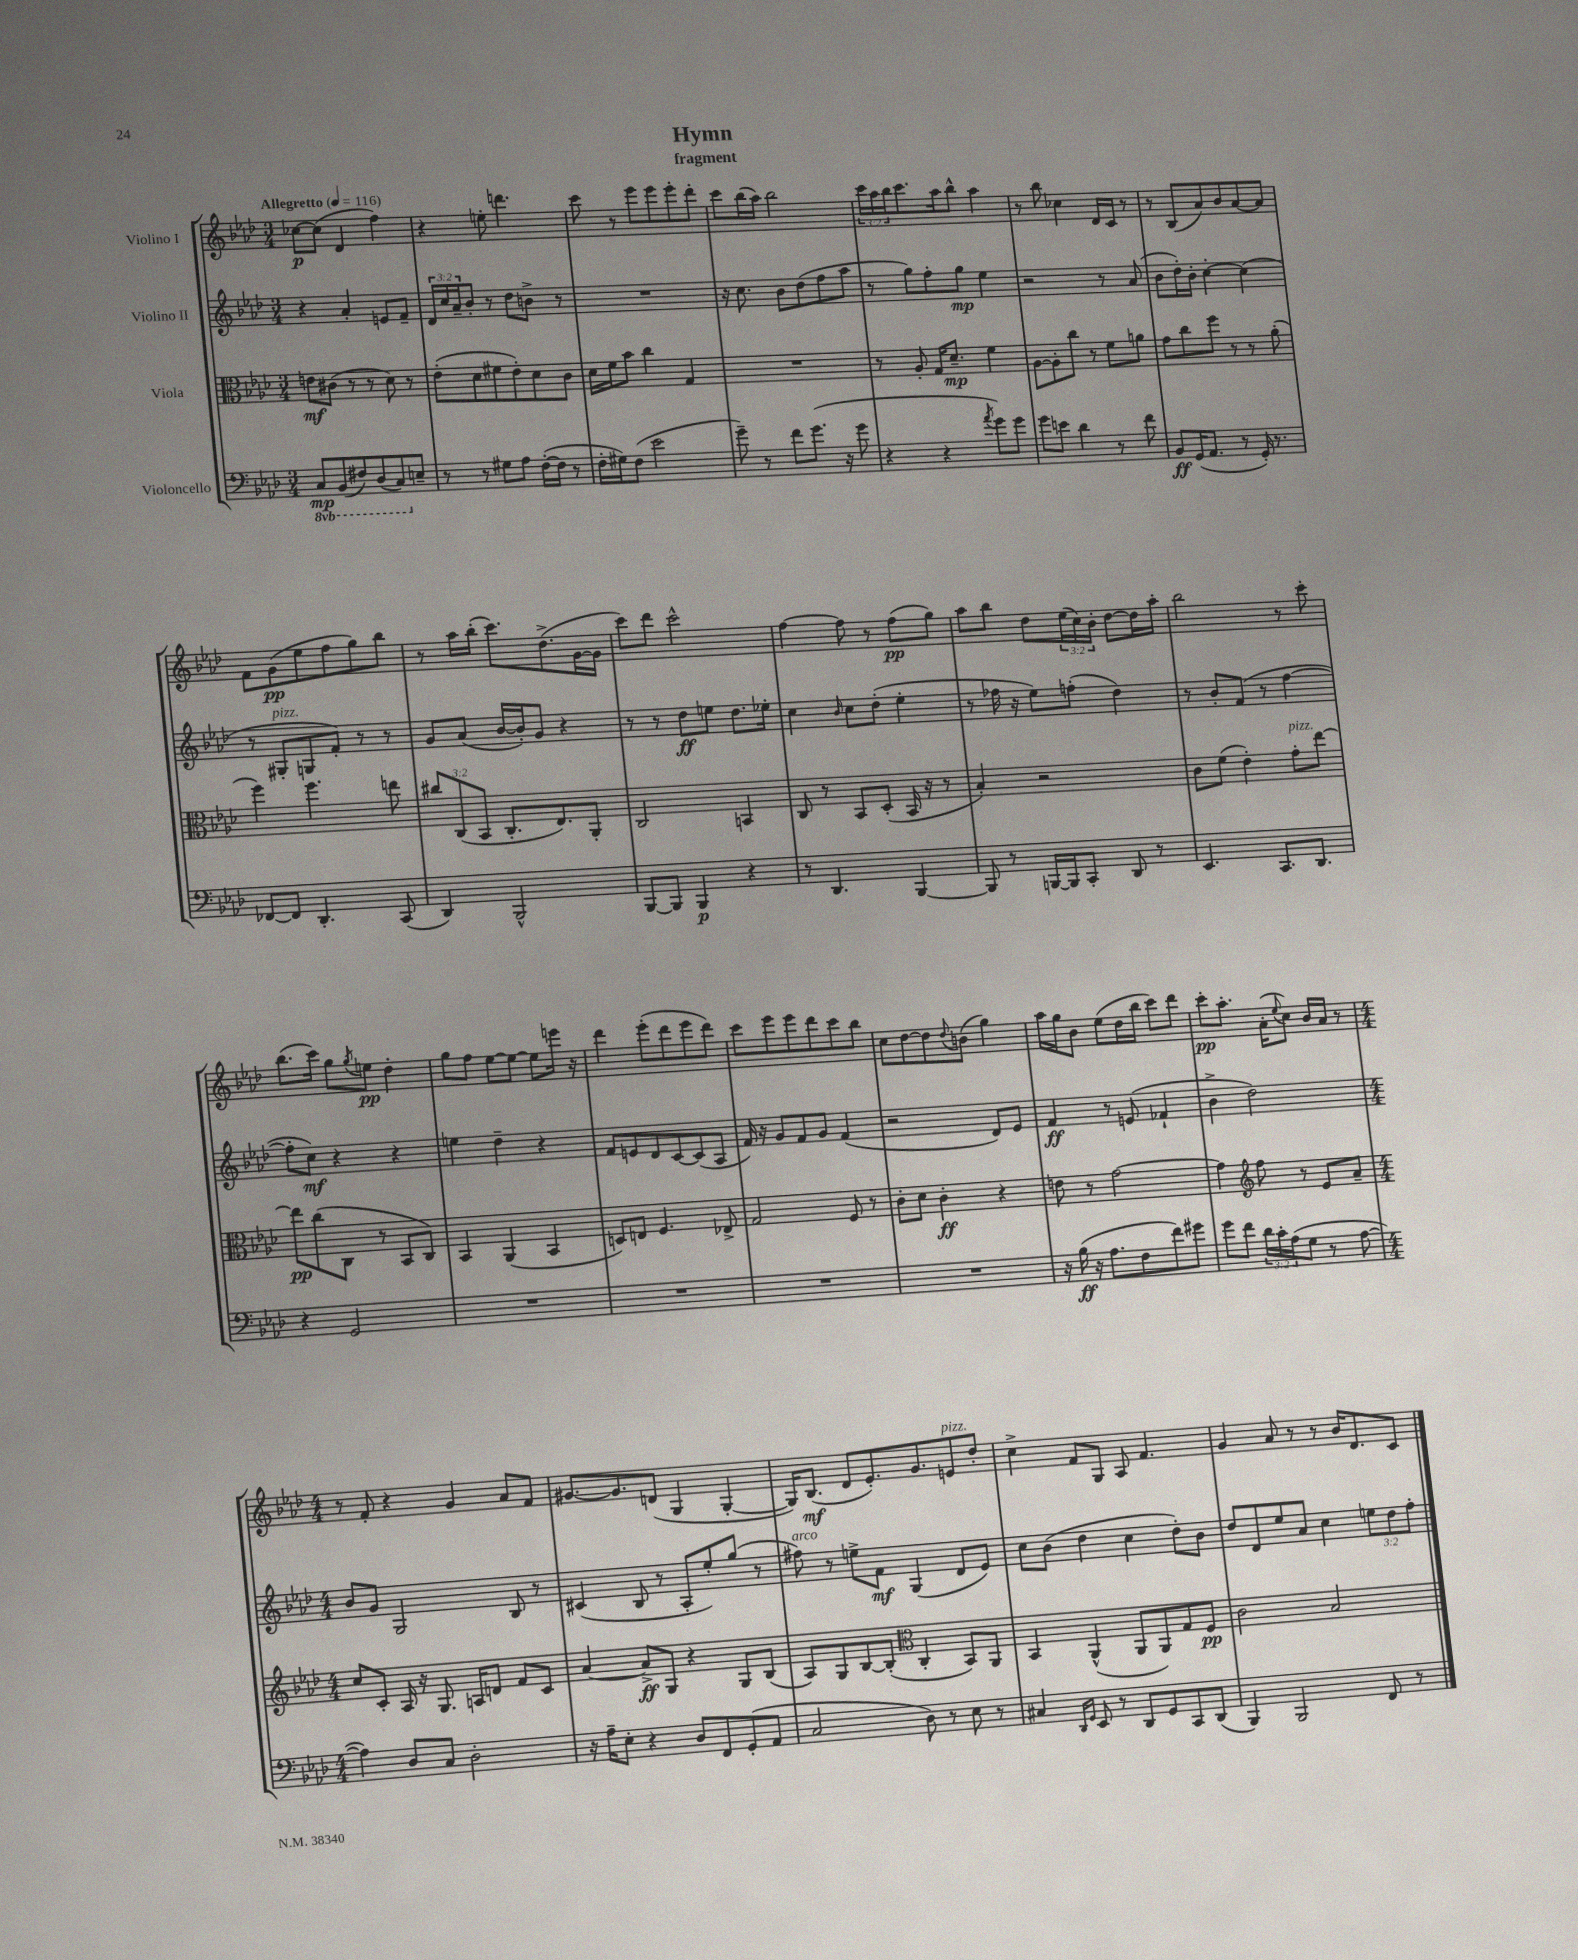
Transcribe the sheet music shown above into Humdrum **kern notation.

**kern	**dynam	**kern	**dynam	**kern	**dynam	**kern	**dynam
*part4	*part4	*part3	*part3	*part2	*part2	*part1	*part1
*staff4	*staff4	*staff3	*staff3	*staff2	*staff2	*staff1	*staff1
*I"Violoncello	*	*I"Viola	*	*I"Violino II	*	*I"Violino I	*
*clefF4	*	*clefC3	*	*clefG2	*	*clefG2	*
*k[b-e-a-d-]	*	*k[b-e-a-d-]	*	*k[b-e-a-d-]	*	*k[b-e-a-d-]	*
*M3/4	*	*M3/4	*	*M3/4	*	*M3/4	*
*MM116	*	*MM116	*	*MM116	*	*MM116	*
*8ba	*	*	*	*	*	*	*
=1	=1	=1	=1	=1	=1	=1	=1
!	!	!	!	!	!	!LO:TX:a:B:t=Allegretto	!
8CC/L	mp	8en\L	mf	4r	.	[8cc-X\L	p
(8BBB-/	.	(8c#X\J	.	.	.	(8cc-\J]	.
8FF#X/)	.	8r	.	4a-'/	.	4d-/	.
(8DD-/	.	8r	.	.	.	.	.
8CC/)	.	8d-\)	.	8en/L	.	4ff\)	.
*X8ba	*	*	*	*	*	*	*
8En~/J	.	8r	.	8f~/J	.	.	.
=2	=2	=2	=2	=2	=2	=2	=2
8r	.	(8e-'\L	.	24d-/LL	.	4r	.
.	.	.	.	24cc/	.	.	.
.	.	.	.	24a-~/J	.	.	.
8r	.	8d-\	.	8b-'/J	.	.	.
8G#X\L	.	8f#X\	.	8r	.	8een'\	.
8A-\J	.	8e-'\)	.	8dd-\L	.	4.dddn\	.
([16F'\LL	.	8d-\	.	8bn^\J	.	.	.
16F\JJ]	.	.	.	.	.	.	.
8r	.	8c\J	.	8r	.	.	.
=3	=3	=3	=3	=3	=3	=3	=3
16F'\LL	.	16d-\LL	.	2.r	.	8ccc\	.
16G#X\J)	.	16f\J	.	.	.	.	.
(8F\J	.	8b-\J	.	.	.	8r	.
2e-\	.	4cc\	.	.	.	8eee-\L	.
.	.	.	.	.	.	8eee-\	.
.	.	4G/	.	.	.	8eee-'\	.
.	.	.	.	.	.	8ddd-'\J	.
=4	=4	=4	=4	=4	=4	=4	=4
8g~\)	.	2.r	.	16r	.	8ccc\L	.
.	.	.	.	8.cc\	.	.	.
8r	.	.	.	.	.	(16bb-\L	.
.	.	.	.	.	.	16aa-\JJ)	.
8f\L	.	.	.	8b-\L	.	2bb-\	.
(8.g\J	.	.	.	(8dd-\	.	.	.
.	.	.	.	8ff\	.	.	.
16r	.	.	.	.	.	.	.
8g\	.	.	.	8aa-\J	.	.	.
=5	=5	=5	=5	=5	=5	=5	=5
4r	.	8r	.	8r	.	24ccc\LL	.
.	.	.	.	.	.	24aa-\	.
.	.	.	.	.	.	24bb-\J	.
.	.	8A-'/	.	8gg\L)	.	8.ccc\	.
4r	.	16G/KL	.	8ff'\	.	.	.
.	.	8.d-~/J	mp	.	.	16aa-\k	.
.	.	.	.	8gg\J	mp	8bb-^^\J	.
8qa-/	.	.	.	.	.	.	.
8g\L)	.	4f\	.	4ee-\	.	4aa-\	.
8g\J	.	.	.	.	.	.	.
=6	=6	=6	=6	=6	=6	=6	=6
8g\L	.	[8A-\L	.	2r	.	8r	.
8en\J	.	8A-'\]	.	.	.	8bb-\	.
4d-\	.	8cc\J	.	.	.	4cc-X\	.
.	.	8r	.	.	.	.	.
8r	.	8f\L	.	8r	.	16d-/LL	.
.	.	.	.	.	.	16c/JJ	.
8f\	.	8an\J	.	(8a-/	.	8r	.
=7	=7	=7	=7	=7	=7	=7	=7
8BB-/L	ff	8g\L	.	8b-\L	.	8r	.
(16GG/K	.	8cc\	.	16dd-'\L)	.	(8B-/L	.
8.AA-/J	.	.	.	16b-'\JJ	.	.	.
.	.	8ff\J	.	[4cc'\	.	8a-/)	.
8r	.	8r	.	.	.	8b-/	.
16GG'/)	.	8r	.	(4cc\]	.	[8a-/	.
8.r	.	.	.	.	.	.	.
.	.	(8a-'\	.	.	.	8a-/J]	.
!!LO:LB:g=z
=8	=8	=8	=8	=8	=8	=8	=8
[8FF-X/L	.	4ff\)	.	8r	.	8f\L	.
!	!	!	!	!LO:TX:a:i:t=pizz.	!	!	!
8FF-/J]	.	.	.	8G#X'/L	.	(8g\	pp
4.DD-'/	.	4.ff\	.	8Gn/	.	8ee-\	.
.	.	.	.	8f'/J)	.	8ff\	.
.	.	.	.	8r	.	8gg\)	.
(8CC/	.	8een\	.	8r	.	8bb-\J	.
=9	=9	=9	=9	=9	=9	=9	=9
4DD-/)	.	12cc#X/L	.	8g/L	.	8r	.
.	.	(12C/	.	.	.	.	.
.	.	.	.	(8a-/J	.	16aa-\LL	.
.	.	12BB-/J	.	.	.	.	.
.	.	.	.	.	.	(16bb-'\JJ	.
2BBB-^^/	.	8.C'/L	.	[16b-/LL	.	8.ccc\L)	.
.	.	.	.	16b-'/J])	.	.	.
.	.	.	.	8g/J	.	.	.
.	.	8.E-/)	.	.	.	(8.dd-^\	.
.	.	.	.	4r	.	.	.
.	.	8AA-'/J	.	.	.	[16g\L	.
.	.	.	.	.	.	16g\JJ]	.
=10	=10	=10	=10	=10	=10	=10	=10
[8BBB-/L	.	2C/	.	8r	.	8ccc\L)	.
8BBB-/J]	.	.	.	8r	.	8ddd-\J	.
4BBB-/	p	.	.	8dd-\L	ff	2ccc^^\	.
.	.	.	.	8een\J	.	.	.
4r	.	4BBn/	.	8.dd-\L	.	.	.
.	.	.	.	16ee-X'\Jk	.	.	.
=11	=11	=11	=11	=11	=11	=11	=11
8r	.	8C/	.	4cc\	.	[4ff\	.
4.DD-/	.	8r	.	.	.	.	.
.	.	.	.	16qqb-/	.	.	.
.	.	8BB-/L	.	8cc\L	.	8ff\]	.
.	.	(8D-'/J	.	(8dd-'\J	.	8r	.
[4BBB-/	.	16BB-/	.	4ee-'\	.	(8ff\L	pp
.	.	16r	.	.	.	.	.
.	.	8r	.	.	.	8gg\J)	.
=12	=12	=12	=12	=12	=12	=12	=12
8BBB-/]	.	4B-'/)	.	8r	.	8aa-\L	.
8r	.	.	.	16ff-X\	.	8bb-\J	.
.	.	.	.	16r	.	.	.
[16BBBn/LL	.	2r	.	8ee-\L)	.	8dd-\L	.
16BBB/J]	.	.	.	.	.	.	.
8CC'/J	.	.	.	(8ffn'\J	.	(24ee-\L	.
.	.	.	.	.	.	24cc\)	.
.	.	.	.	.	.	24b-'\JJ	.
8DD-/	.	.	.	4dd-\)	.	[8dd-\L	.
8r	.	.	.	.	.	16dd-\L]	.
.	.	.	.	.	.	16aa-'\JJ	.
=13	=13	=13	=13	=13	=13	=13	=13
4.EE-/	.	8c\L	.	8r	.	2bb-\	.
.	.	(8f\J	.	8b-'/L	.	.	.
.	.	4e-'\)	.	(8f/J	.	.	.
8.CC/L	.	.	.	8r	.	.	.
!	!	!LO:TX:a:i:t=pizz.	!	!	!	!	!
.	.	8g'\L	.	[4ff\	.	8r	.
8.DD-/J	.	.	.	.	.	.	.
.	.	[8ee-\J	.	.	.	8ccc'\	.
!!LO:LB:g=z
=14	=14	=14	=14	=14	=14	=14	=14
4r	.	8ee-\L]	pp	8ff'\L]	.	(8.bb-\L	.
.	.	(8cc\	.	8cc\J)	mf	.	.
.	.	.	.	.	.	16ccc\Jk)	.
2GG/	.	8C\J	.	4r	.	8gg\L	.
.	.	.	.	.	.	8qgg/	.
.	.	8r	.	.	.	8een\J	pp
.	.	8BB-/L	.	4r	.	4dd-'\	.
.	.	8C/J)	.	.	.	.	.
=15	=15	=15	=15	=15	=15	=15	=15
2.r	.	4BB-/	.	4een\	.	8gg\L	.
.	.	.	.	.	.	8ff\J	.
.	.	(4AA-/	.	4dd-~\	.	[8ee-\L	.
.	.	.	.	.	.	8ee-\J_	.
.	.	4BB-/	.	4r	.	8ee-\L]	.
.	.	.	.	.	.	16eeen\Jk	.
.	.	.	.	.	.	16r	.
=16	=16	=16	=16	=16	=16	=16	=16
2.r	.	8Dn/L)	.	8f/L	.	4ddd-\	.
.	.	8En/J	.	8en/	.	.	.
.	.	4.F/	.	8d-/	.	(8eee-'\L	.
.	.	.	.	[8c/	.	8ddd-\	.
.	.	.	.	(8c/]	.	8eee-\	.
.	.	8E-X^/	.	8A-/J	.	8ddd-\J)	.
=17	=17	=17	=17	=17	=17	=17	=17
2.r	.	2G/	.	16f/)	.	8ccc\L	.
.	.	.	.	16r	.	.	.
.	.	.	.	8g/L	.	8eee-\	.
.	.	.	.	8f/	.	8eee-\	.
.	.	.	.	8g/J	.	8ddd-\	.
.	.	8F/	.	(4f/	.	8ccc\	.
.	.	8r	.	.	.	8bb-\J	.
=18	=18	=18	=18	=18	=18	=18	=18
2.r	.	8c'\L	.	2r	.	8cc\L	.
.	.	8d-\J	.	.	.	[8dd-\	.
.	.	4c'\	ff	.	.	8dd-\]	.
.	.	.	.	.	.	8qqdd-/	.
.	.	.	.	.	.	(8bn\J	.
.	.	4r	.	8d-/L)	.	4gg\)	.
.	.	.	.	8e-/J	.	.	.
=19	=19	=19	=19	=19	=19	=19	=19
16r	.	8en\	.	4f/	ff	16aa-\LL	.
(16B-\	ff	.	.	.	.	16gg\J	.
16r	.	8r	.	.	.	8b-\J	.
8.A-\L	.	.	.	.	.	.	.
.	.	[2g\	.	8r	.	(8ee-\L	.
8F\	.	.	.	(8en/	.	16dd-\L	.
.	.	.	.	.	.	16bb-\JJ	.
8f\)	.	.	.	4f-X`/	.	8ccc\L)	.
8g#X\J	.	.	.	.	.	8ddd-\J	.
=20	=20	=20	=20	=20	=20	=20	=20
8g\L	.	4g\]	.	4b-^\	.	8ccc'\L	pp
8f\J	.	.	.	.	.	8.aa-'\J	.
*	*	*clefG2	*	*	*	*	*
24d-\LL	.	8ff\	.	2dd-\)	.	.	.
24c'\	.	.	.	.	.	.	.
.	.	.	.	.	.	(16a-'\KL	.
(24A-\J	.	.	.	.	.	.	.
.	.	.	.	.	.	8qqee-/	.
8G\J	.	8r	.	.	.	8cc\J)	.
8r	.	8e-/L	.	.	.	16b-/LL	.
.	.	.	.	.	.	16a-/JJ	.
[8A-\	.	8a-~/J	.	.	.	8r	.
!!LO:LB:g=z
=21	=21	=21	=21	=21	=21	=21	=21
*M4/4	*	*M4/4	*	*M4/4	*	*M4/4	*
4A-\])	.	8cc/L	.	8b-/L	.	8r	.
.	.	8c'/J	.	8g/J	.	8f'/	.
8D-/L	.	16A-/	.	2G/	.	4r	.
.	.	16r	.	.	.	.	.
8C/J	.	8.G/	.	.	.	.	.
2D-'\	.	.	.	.	.	4g/	.
.	.	16An/KL	.	.	.	.	.
.	.	8dn/J	.	.	.	.	.
.	.	8f/L	.	8B-/	.	8a-/L	.
.	.	8c/J	.	8r	.	8f/J	.
=22	=22	=22	=22	=22	=22	=22	=22
16r	.	[4a-/	.	(4c#X/	.	[8.g#X/L	.
16A-~\KL	.	.	.	.	.	.	.
8E-'\J	.	.	.	.	.	.	.
.	.	.	.	.	.	8.g#/]	.
4r	.	8a-^/L]	ff	8B-/	.	.	.
.	.	8G/J	.	8r	.	(8dn/J	.
8D-/L	.	4r	.	8A-'/L	.	4G/	.
8FF/	.	.	.	8ee-'/)	.	.	.
(8GG'/	.	8G/L	.	(8gg/J	.	[4G'/	.
8AA-/J	.	(8B-/J	.	8r	.	.	.
=23	=23	=23	=23	=23	=23	=23	=23
!	!	!	!	!LO:TX:a:i:t=arco	!	!	!
2C/	.	8A-/L)	.	8ff#X\)	.	16G/KL])	.
.	.	.	.	.	.	(8.B-/J	mf
.	.	8G/	.	8r	.	.	.
.	.	[8B-/	.	8een^\L	.	8d-/L	.
.	.	(8B-'/J]	.	8f\J	mf	8.e-'/)	.
*	*	*clefC3	*	*	*	*	*
8D-\)	.	4C'/	.	(4G/	.	.	.
.	.	.	.	.	.	8.g/	.
8r	.	.	.	.	.	.	.
!	!	!	!	!	!	!LO:TX:a:i:t=pizz.	!
8E-\	.	8BB-/L)	.	8d-/L	.	8en/	.
8r	.	8AA-/J	.	8e-/J)	.	8dd-'/J	.
=24	=24	=24	=24	=24	=24	=24	=24
4C#X/	.	4BB-/	.	8cc\L	.	4cc^\	.
.	.	.	.	(8b-\J	.	.	.
16qqDD-/LL	.	.	.	.	.	.	.
16qqGG/JJ	.	.	.	.	.	.	.
8EE-/	.	(4AA-^^/	.	4dd-\	.	8f/L	.
8r	.	.	.	.	.	8G/J	.
8DD-/L	.	8AA-/L	.	4cc\	.	8A-/	.
8GG/	.	8AA-/)	.	.	.	4.f/	.
8CC/	.	8G/	.	8dd-'\L)	.	.	.
(8DD-/J	.	8F/J	pp	8b-\J	.	.	.
=25	=25	=25	=25	=25	=25	=25	=25
4BBB-/)	.	2c\	.	8dd-/L	.	4g/	.
.	.	.	.	8d-/	.	.	.
2BBB-/	.	.	.	8ee-/	.	8a-/	.
.	.	.	.	8a-/J	.	8r	.
.	.	2B-/	.	4cc\	.	8r	.
.	.	.	.	.	.	16b-/KL	.
.	.	.	.	.	.	8.d-/	.
8FF/	.	.	.	12een\L	.	.	.
.	.	.	.	12dd-\	.	.	.
8r	.	.	.	.	.	8c/J	.
.	.	.	.	12ff'\J	.	.	.
==	==	==	==	==	==	==	==
*-	*-	*-	*-	*-	*-	*-	*-
